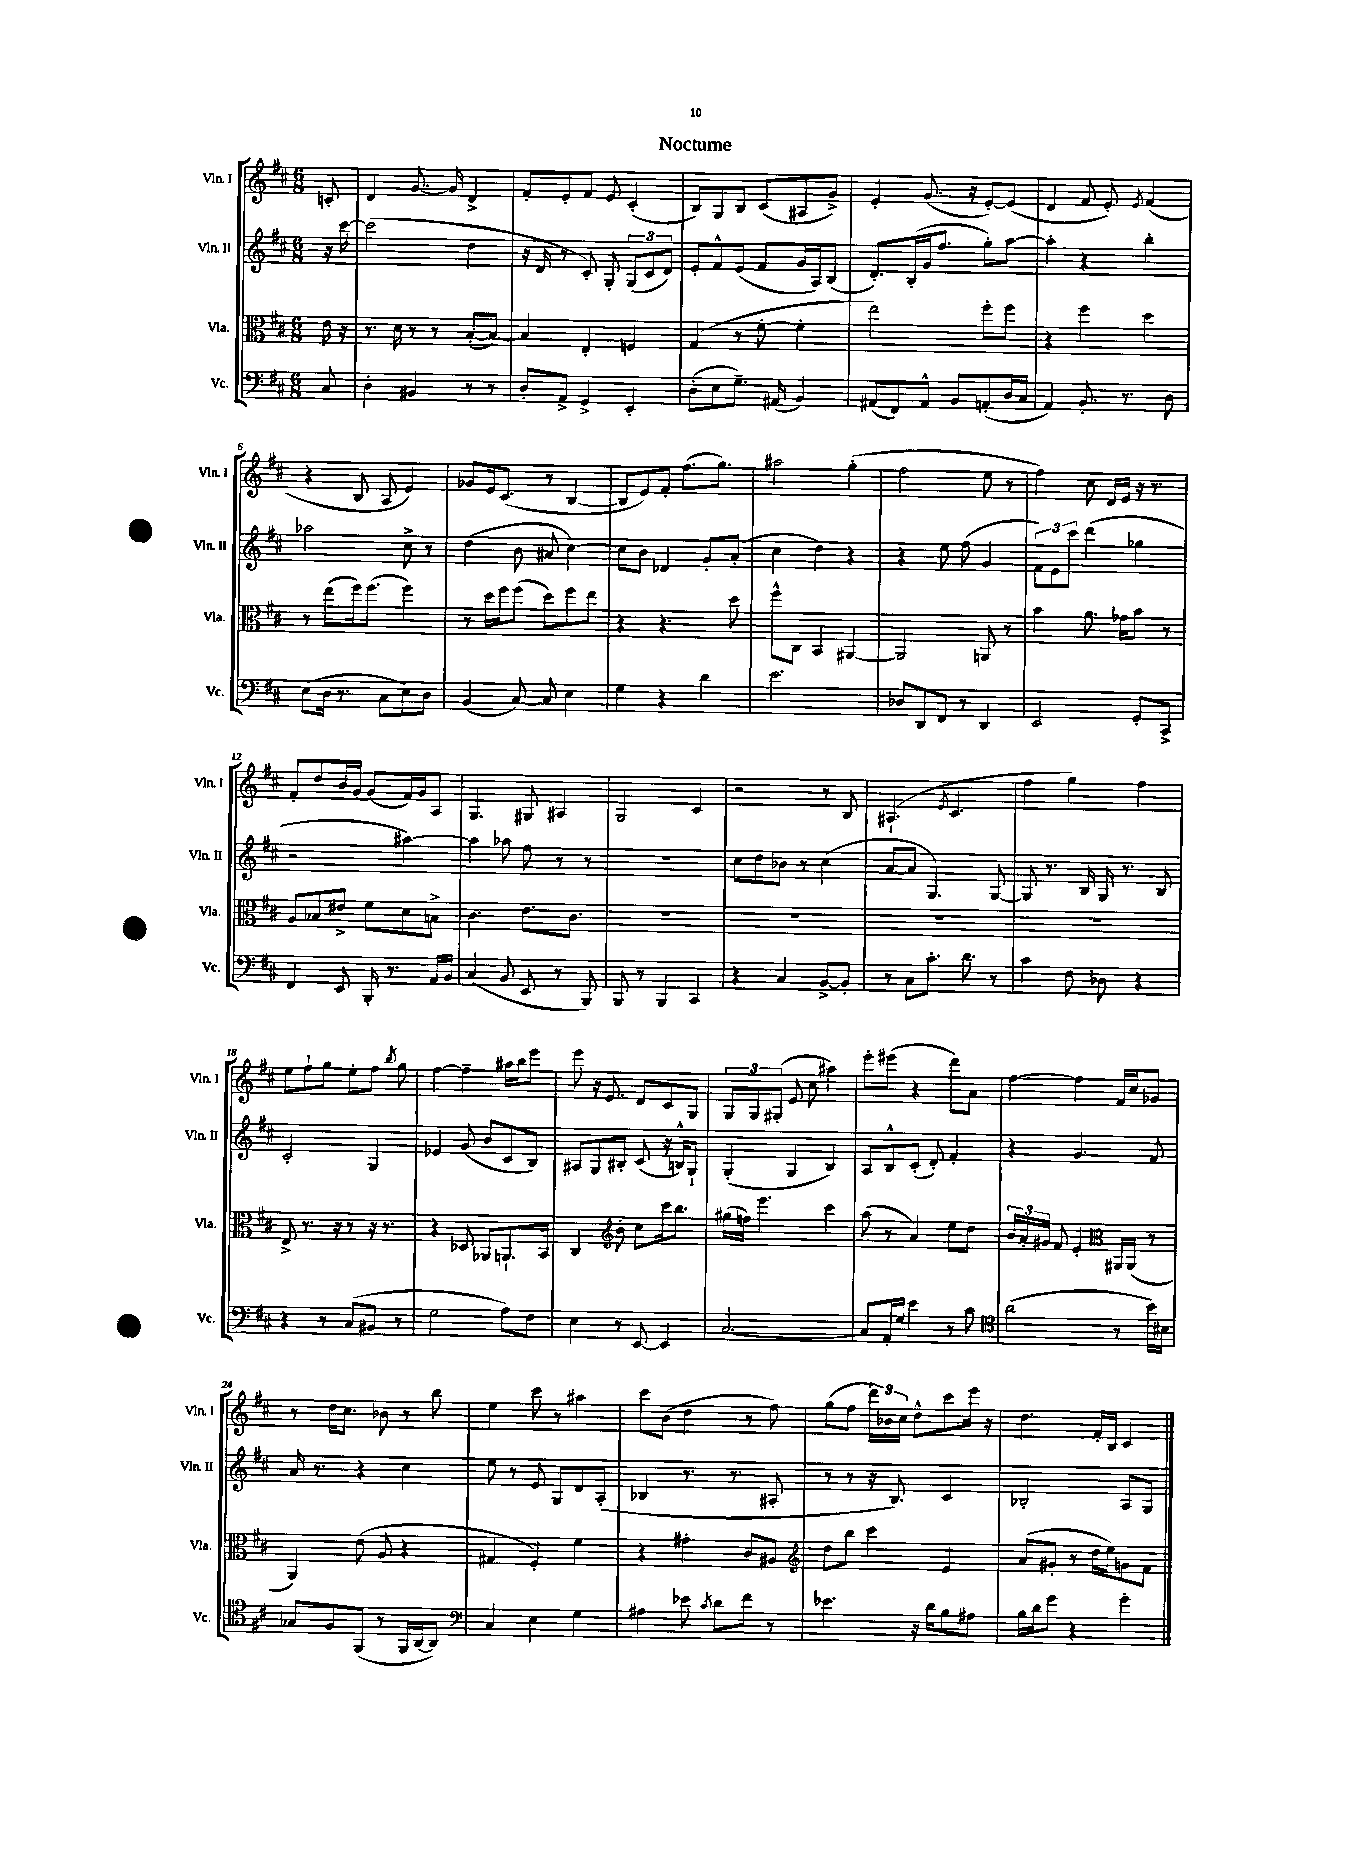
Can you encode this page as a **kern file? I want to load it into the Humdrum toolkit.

**kern	**kern	**kern	**kern
*staff4	*staff3	*staff2	*staff1
*clefF4	*clefC3	*clefG2	*clefG2
*k[f#c#]	*k[f#c#]	*k[f#c#]	*k[f#c#]
*M6/8	*M6/8	*M6/8	*M6/8
8C#	16e	16r	8c'
.	16r	[16ccc#	.
=	=	=	=
4D'	8.r	(2ccc#]	4d
.	16d	.	.
4BB#	8r	.	[8.g
.	8r	.	.
.	.	.	16g]
8r	([8B'	4dd	4d^
8r	8B_)	.	.
=	=	=	=
8D'	4B]	16r	8f#'
.	.	16d	.
8AA^	.	8r	8e'
4GG^	4E'	8c#')	8f#
.	.	8G'	8e
4EE'	4F	(12G	(4c#'
.	.	12c#	.
.	.	12d)	.
=	=	=	=
(8D'	(4G	8e'	8B)
8E	.	8f#^^	8G
8.G~)	8r	(8e	8B
.	[8f#'	8f#	(8c#
(16AA#	.	.	.
4BB)	4f#']	16g	8A#
.	.	16A)	.
.	.	(8B	8g^)
=	=	=	=
(8AA#	2ee)	8.d')	4e'
8FF#)	.	.	.
.	.	(16B'	.
8AA#^^	.	16g	(8.g
.	.	8.ff#	.
8BB	.	.	.
.	.	.	16r
(8AA'	8ff#'	8gg')	[8e')
16D	8ff#	[8aa	(8e]
16C#	.	.	.
=	=	=	=
4AA)	4r	4aa']	4d
8.BB'	4ff#	4r	8f#
.	.	.	8e')
8.r	.	.	.
.	.	.	8qe
.	4dd	4bb'	(4f#
8D	.	.	.
=	=	=	=
(8E	8r	2aa-	4r
16D	(8ee	.	.
8.r	.	.	.
.	16ff#)	.	8B
.	(8.ff#	.	.
8C#	.	.	8A
8E)	4ff#)	8cc#^	4e)
8D	.	8r	.
=	=	=	=
(4BB	8r	(4dd	8g-
.	16dd	.	16e
.	16ff#	.	(8.c#
[8C#)	(8ff#	8b	.
8C#]	8dd)	8a#	8r
4E	8ff#	[4cc#)	[4B
.	8ee	.	.
=	=	=	=
4G	4r	8cc#]	8B]
.	.	8b	8e)
4r	4.r	4d-	8f#'
.	.	.	(8.ff#
4d	.	8g'	.
.	.	.	8.gg)
.	8dd	(8a'	.
=	=	=	=
2.e	8ff#^^	4cc#	2aa#
.	8C#	.	.
.	4BB	4dd)	.
.	[4AA#	4r	(4gg'
=	=	=	=
8D-	2AA#]	4r	2ff#
8DD	.	.	.
8FF#	.	8ee	.
8r	.	(8ff#	.
4DD	8AA	4g	8ee
.	8r	.	8r
=	=	=	=
2EE	4b	12f#)	4ff#)
.	.	12e	.
.	.	12ccc#	.
.	8.a	(4ddd	8cc#
.	.	.	16d
.	16g-	.	16e
8GG'	8b	4gg-	16r
.	.	.	8.r
8CC#^	8r	.	.
=	=	=	=
4FF#	8A	2r	8f#'
.	8B-	.	8dd
8EE	8e#^	.	16b
.	.	.	[16g
16BBB'	8f#	.	(8g]
8.r	.	.	.
.	8d	[4aa#)	16f#)
.	.	.	16g
16AA	8B^	.	8A
16BB	.	.	.
=	=	=	=
(4C#	4.c#	4aa#]	4.G
8BB	.	8aa-	.
8EE	8.e	8ff#	8G#
8r	.	8r	4A#
.	8.c#	.	.
8BBB)	.	8r	.
=	=	=	=
8BBB	2.r	2.r	2G
8r	.	.	.
4BBB	.	.	.
4CC#	.	.	4c#
=	=	=	=
4r	2.r	8cc#	2r
.	.	8dd	.
4C#	.	8b-	.
.	.	8r	.
[8BB^	.	(4cc#	8r
8BB']	.	.	8B
=	=	=	=
8r	2.r	[8a	(4.A#`
8C#	.	8a]	.
8.c#'	.	4.G)	.
.	.	.	8qe
.	.	.	4.c#
8.d	.	.	.
8r	.	[8G	.
=	=	=	=
4c#	2.r	8G]	4ff#
.	.	8.r	.
8F#	.	.	4gg)
.	.	16B	.
8D-	.	16G	.
.	.	8.r	.
4r	.	.	4ff#
.	.	8B	.
=	=	=	=
4r	8E^	2c#'	8ee
.	8.r	.	8ff#`
8r	.	.	8gg
.	16r	.	.
(8C#	8r	.	8ee'
8BB#	16r	4G	8ff#
.	8.r	.	.
.	.	.	8qbb
8r	.	.	8gg
=	=	=	=
2G	4r	4e-	[4ff#
.	8D-	(8g	4ff#~]
.	8AA-	8b	.
8A)	8.AA`	8c#	16aa#
.	.	.	16bb
8F#	.	8B)	8eee
.	16BB	.	.
=	=	=	=
4E	4C#	8A#	8eee
.	.	8G	16r
.	.	.	8.e
*	*clefG2	*	*
8r	8b'	8B#'	.
[8EE	8cc#	(8c#	8d
4EE]	16ccc#	16r	8c#
.	8.bb	16B^^)	.
.	.	8G`	8G
=	=	=	=
[2.C#	(16gg#	(4G'	12G
.	16ff)	.	.
.	.	.	12G
.	4.eee	.	.
.	.	.	(12G#'
.	.	4G	8e
.	.	.	8cc#
.	4ccc#	4B)	4aa#)
=	=	=	=
8C#]	(8aa	8A	8eee'
16AA'	8r	8B^^	(8eee#
16G	.	.	.
4e	4a)	(8c#'	4r
.	.	8d')	.
8r	8ee	4f#'	8ddd)
8c#	8dd	.	8a
=	=	=	=
*clefC4	*	*	*
(2a	24b	4r	[4ff#
.	24a'	.	.
.	24g#	.	.
.	8f#	.	.
.	4e'	4.g	4ff#]
*	*clefC3	*	*
8r	16AA#	.	16f#
.	(16AA#	.	16cc#
16b)	8r	8f#	8g-
16B#	.	.	.
=	=	=	=
8G-	4AA)	16a	8r
.	.	8.r	.
8F#	.	.	16dd
.	.	.	8.cc#
(8FF#	(8e	4r	.
8r	8A	.	8b-
16FF#	4r	4cc#	8r
[16AA	.	.	.
8AA])	.	.	8bb
=	=	=	=
*clefF4	*	*	*
4C#	4G#	8ee	4ee
.	.	8r	.
4E	4F#')	8e	8ccc#
.	.	8G	8r
4G	4f#	8d	4aa#
.	.	(8A'	.
=	=	=	=
4A#	4r	4B-	8ccc#
.	.	.	(8b
8e-	4g#'	8.r	4dd
8qc#	.	.	.
8d	.	.	.
.	.	8.r	.
8f#	8c#	.	8r
8r	8A#	8A#'	8ff#)
=	=	=	=
*	*clefG2	*	*
4.e-	8dd	8r	(8gg
.	8bb	8r	8ff#
.	4ccc#	16r	24ddd)
.	.	.	24b-
.	.	8.B)	.
.	.	.	24cc#
16r	.	.	8dd^^
16d	.	.	.
8B	4e	4c#	8ccc#
8A#	.	.	16eee
.	.	.	16r
=	=	=	=
16B	(8a	2B-'	4.dd
16d	.	.	.
8g	8g#'	.	.
4r	8r	.	.
.	16dd	.	16f#'
.	16ee)	.	16B
4g'	8g	8A	4c#
.	8f#	8G	.
==	==	==	==
*-	*-	*-	*-
